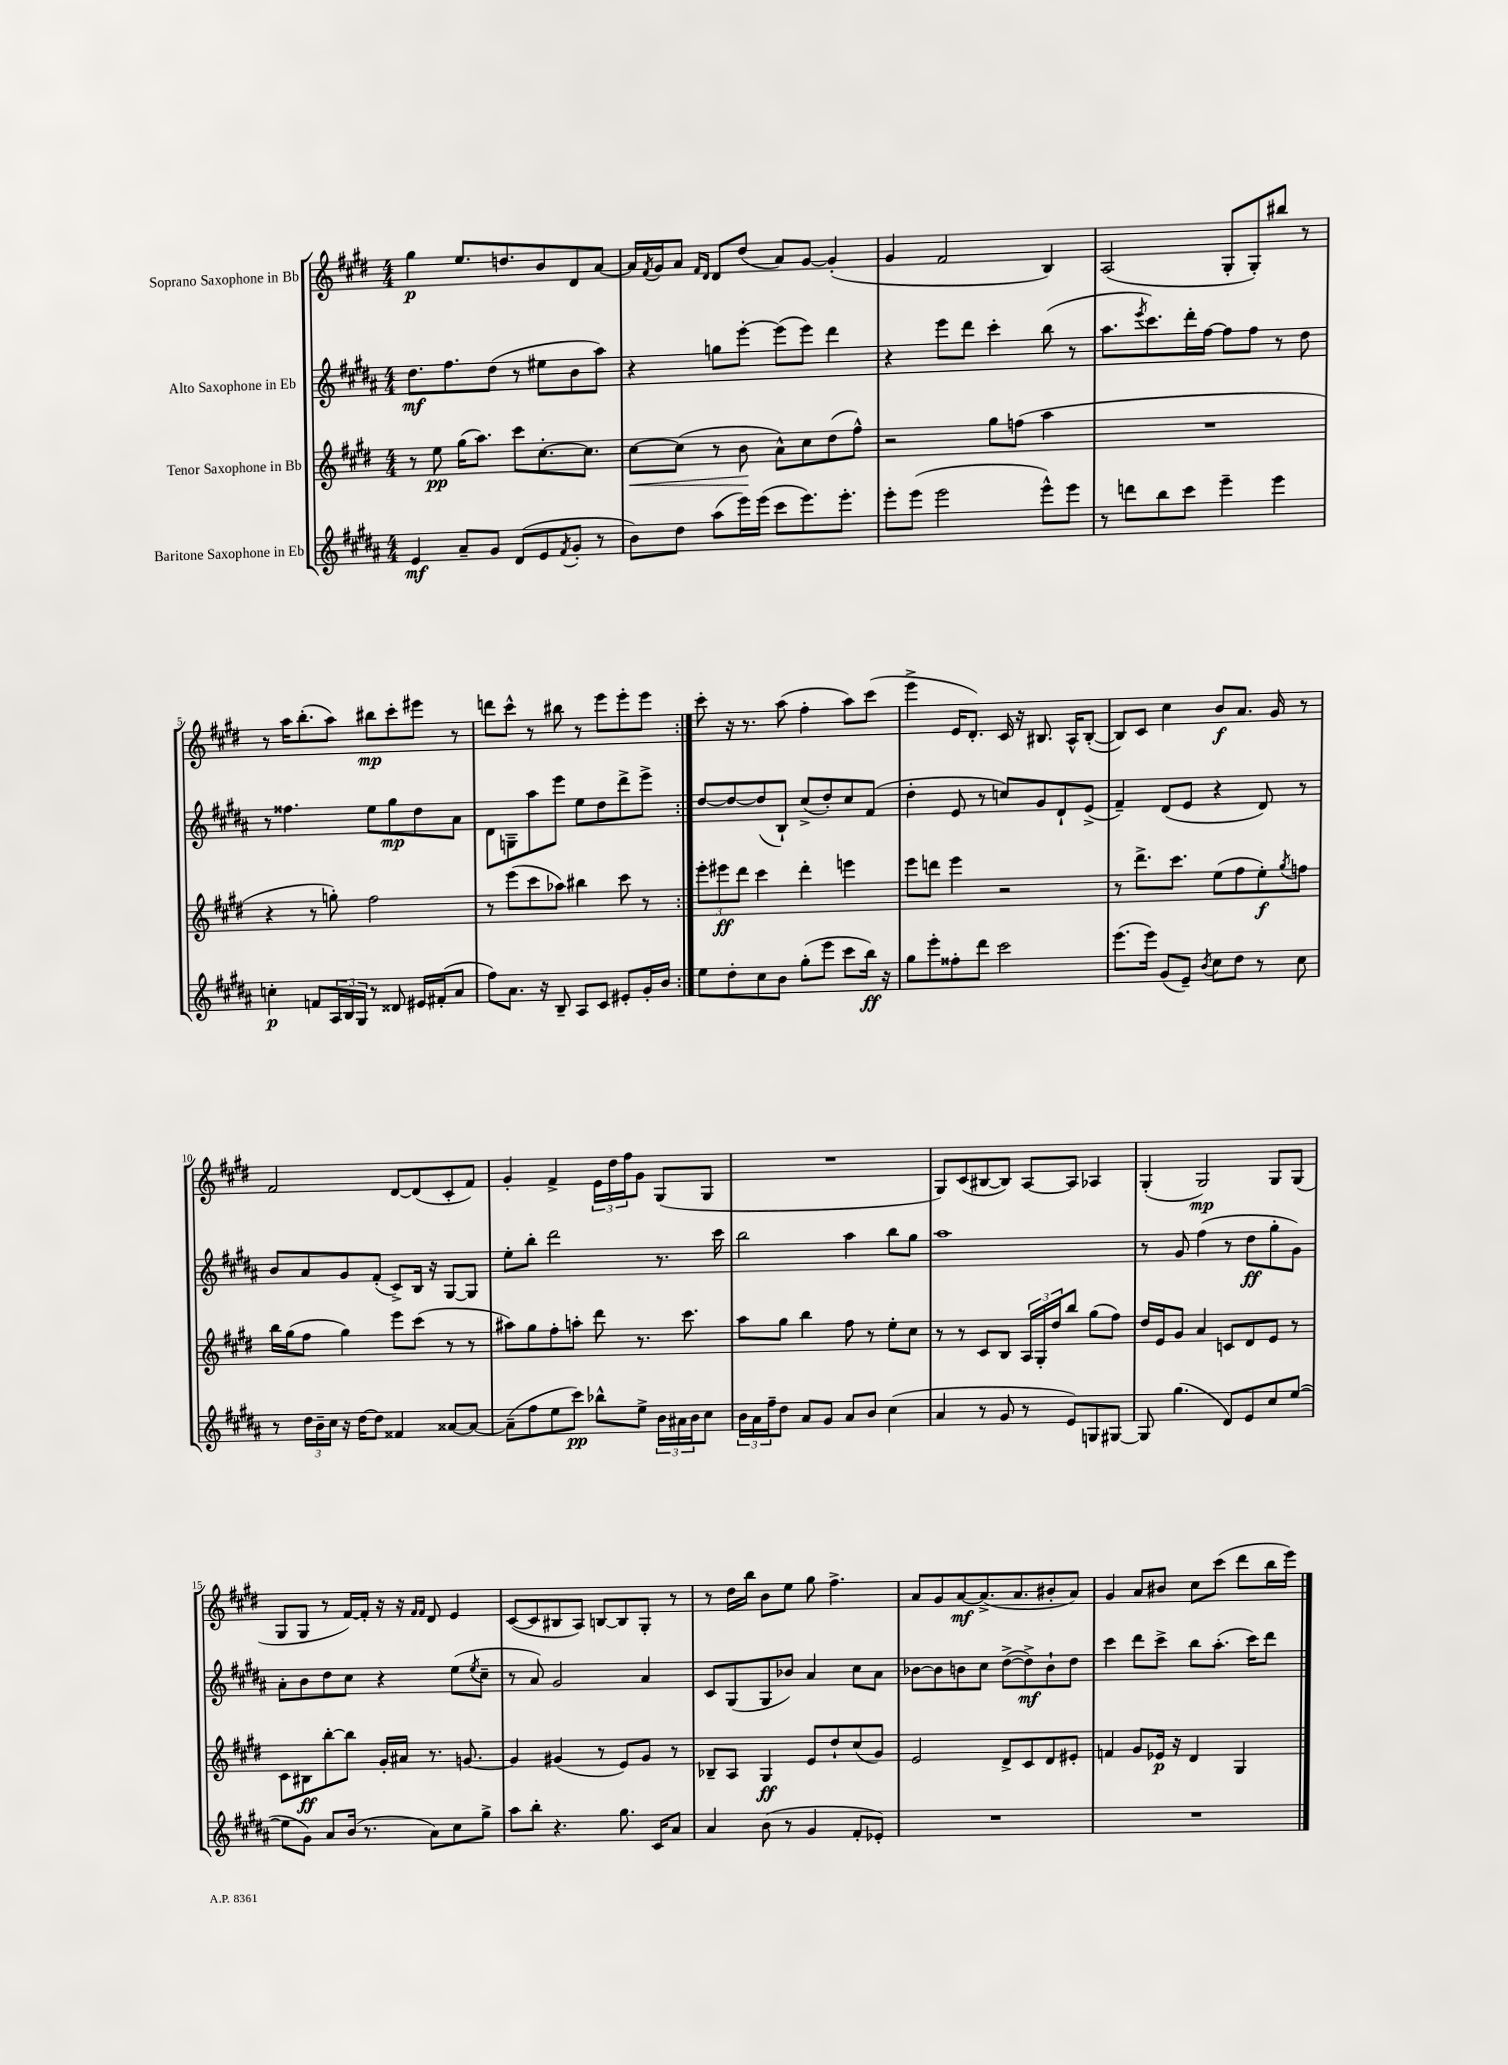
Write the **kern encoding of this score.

**kern	**kern	**kern	**kern
*staff4	*staff3	*staff2	*staff1
*clefG2	*clefG2	*clefG2	*clefG2
*k[f#c#g#d#a#]	*k[f#c#g#d#]	*k[f#c#g#d#a#]	*k[f#c#g#d#]
*M4/4	*M4/4	*M4/4	*M4/4
4e	8r	8.dd#	4gg#
.	8ee	.	.
.	.	8.ff#	.
8a#~	(16gg#	.	8.ee
.	8.aa)	.	.
8g#	.	(8dd#	.
.	.	.	8.dd
(8d#	8ccc#	8r	.
8e	[8.cc#'	8ee#	8b
8qf#	.	.	.
8g#'	.	8b	8d#
.	8.cc#]	.	.
8r	.	8aa#)	[8a
=	=	=	=
8b)	[8cc#	4r	16a]
.	.	.	8qf#
.	.	.	16g#
8dd#	(8cc#]	.	8a
.	.	.	16qqf#
.	.	.	16qqd#
(8aa#	8r	8gg	8d#
16eee)	8b	[8eee'	(8dd#
(16eee	.	.	.
8ccc#	8a^^)	(8eee]	8a)
8.eee)	8cc#	8eee)	[8g#
.	(8dd#	4ddd#	(4g#']
8.eee'	.	.	.
.	8ff#^^)	.	.
=	=	=	=
8eee'	2r	4r	4g#
(8eee	.	.	.
2eee	.	8eee	2f#
.	.	8ddd#	.
.	8gg#	4ccc#'	.
.	(8ff	.	.
8eee^^)	4aa	(8bb	4B)
8eee	.	8r	.
=	=	=	=
8r	1r	8.aa#	(2A
8ddd	.	.	.
.	.	8qeee	.
.	.	8.ccc#)	.
8bb	.	.	.
8ccc#	.	16ddd#'	.
.	.	[16ff#	.
4eee~	.	8ff#]	8G#'
.	.	8ff#	8G#')
4eee	.	8r	8bb#
.	.	8dd#	8r
=	=	=	=
4cc'	4r	8r	8r
.	.	4.ff##	16aa
.	.	.	(8.bb'
8f	8r	.	.
24A#	8gg')	.	8aa)
24B	.	.	.
24G#	.	.	.
8r	2ff#	8ee	8bb#
8d##	.	8gg#	8ccc#'
16e#	.	8dd#	8eee#
(16f#'	.	.	.
8a#	.	8a#	8r
=	=	=	=
8ff#)	8r	8d#	8ddd
8.a#	(8eee	8G~	8ccc#^^
.	8ccc#	8aa#	8r
16r	.	.	.
8B~	8aa-)	8eee	8bb#
8A#	4bb#	8ee	8r
8c#	.	8dd#	8eee
8e#'	8ccc#	8ddd#^	8eee'
16g#'	8r	8eee^	8eee
16b	.	.	.
=:|!	=:|!	=:|!	=:|!
8ee	12eee'	[8dd#	8ccc#'
.	12eee#	.	.
8dd#'	.	8dd#_	16r
.	12ddd#	.	.
.	.	.	8.r
8cc#	4ccc#	(8dd#]	.
8b	.	8B`)	(8aa
(8gg#'	4ddd#'	(8cc#^	4ff#'
8eee	.	8dd#')	.
8ccc#	4eee	8cc#	8aa)
16bb)	.	(8f#	(8ccc#
16r	.	.	.
=	=	=	=
8gg#	8eee	4dd#'	4eee^
8eee'	8ddd	.	.
8ff##'	4eee	8e	16e
.	.	.	8.d#')
8ddd#	.	8r	.
2ccc#	2r	8cc)	16c#
.	.	.	16r
.	.	8g#	8.B#
.	.	8d#`	.
.	.	.	16A^^
.	.	(8e^	([8B#'
=	=	=	=
(8.eee	8r	4f#~)	8B#])
.	8.ddd#^	.	8c#
16eee)	.	.	.
(8g#	.	(8d#	4cc#
.	8.ccc#	.	.
8e~)	.	8e	.
8qb	.	.	.
8cc#	(8ee	4r	8b
8dd#	8ff#	.	8.a
8r	8ee')	8d#)	.
.	.	.	16g#
.	8qgg#	.	.
8cc#	8ff	8r	8r
=	=	=	=
8r	16bb	8b	2f#
.	(16gg#	.	.
24dd#	8ff#	8a#	.
24b~	.	.	.
24cc#	.	.	.
16r	4gg#)	8g#	.
[16dd#	.	.	.
8dd#]	.	(8f#'	.
4f##	8eee	8c#^)	[8d#
.	(8ccc#	16B	(8d#]
.	.	16r	.
[8a##	8r	[8G#	8c#'
8a##_	8r	8G#]	8f#)
=	=	=	=
(8a##~]	8aa#)	8ee'	4g#'
8ff#	8gg#	8bb'	.
8ee	8ff#'	2ddd#	4f#^
8ccc#)	8aa'	.	.
8bb-^^	8ddd#	.	24e
.	.	.	24dd#
.	.	.	24ff#
8ee^	8.r	.	8g#
24b	.	8.r	(8G#
24a#	.	.	.
.	8.ccc#	.	.
24b	.	.	.
8cc#	.	.	8G#
.	.	16ccc#	.
=	=	=	=
24b	8aa	2bb	1r
24a#	.	.	.
24ff#~	.	.	.
8dd#	8gg#	.	.
8a#	4bb	.	.
8g#	.	.	.
8a#	8ff#	4aa#	.
8b	8r	.	.
(4cc#	8ee'	8bb	.
.	8cc#	8gg#	.
=	=	=	=
4a#	8r	1aa#	8G#)
.	8r	.	(8c#
8r	8c#	.	[8B#
8g#	8B	.	8B#])
8r	24A	.	[8A
.	24G#'	.	.
.	24dd#	.	.
8e)	8bb	.	8A]
8G	(8gg#	.	4A-
[8G#	8ff#)	.	.
=	=	=	=
8G#]	16dd#	8r	(4G#'
.	16e	.	.
(4.gg#	8g#	8g#	.
.	4a	(4ff#	2G#)
8d#)	8c	8r	.
8e	8d#	8dd#	.
8cc#	8e	8gg#'	8G#
([8ee	8r	8g#)	(8G#
=	=	=	=
8ee]	8c#	8a#'	8G#
8g#)	8B#	8b	8G#
8a#	[8bb'	8dd#	8r
(16b	8bb]	8cc#	[16f#)
8.r	.	.	16f#']
.	16g#'	4r	16r
.	16a#	.	16r
.	.	.	16qqf#
.	.	.	16qqf#
8a#)	8.r	.	8d#
8cc#	.	(8ee	4e
.	[8.g	.	.
.	.	8qee	.
8gg#^	.	8cc#~	.
=	=	=	=
8aa#	4g]	8r	([8c#
8bb'	.	8a#)	8c#]
4.r	(4g#	2g#	8B#
.	.	.	8A)
.	8r	.	[8B
8.gg#	8e)	.	8B]
.	8g#	4a#	8G#'
16c#	.	.	.
8a#	8r	.	8r
=	=	=	=
4a#	8B-~	8c#	8r
.	8A	(8G#	16dd#
.	.	.	16bb
(8b	4G#	8G#	8b
8r	.	8b-)	8ee
4g#	8e	4a#	8gg#
.	8dd#`	.	4.ff#^
8f#'	(8cc#	8cc#	.
8e-')	8g#)	8a#	.
=	=	=	=
1r	2e	[8b-	8a
.	.	8b-]	8g#
.	.	8b	[8a
.	.	8cc#	(8.a^]
.	8d#^	([8dd#^	.
.	.	.	8.a
.	8c#	8dd#^])	.
.	8d#	8b`	8b#'
.	8e#'	8dd#	8a)
=	=	=	=
1r	4f	4ccc#	4g#
.	8g#	8ddd#	8a
.	16e-	8ccc#^	8b#
.	16r	.	.
.	4d#	8bb	8cc#
.	.	(8.aa#'	(8ccc#
.	4G#	.	8ddd#
.	.	16ccc#)	.
.	.	8ddd#	16bb
.	.	.	16eee)
==	==	==	==
*-	*-	*-	*-
